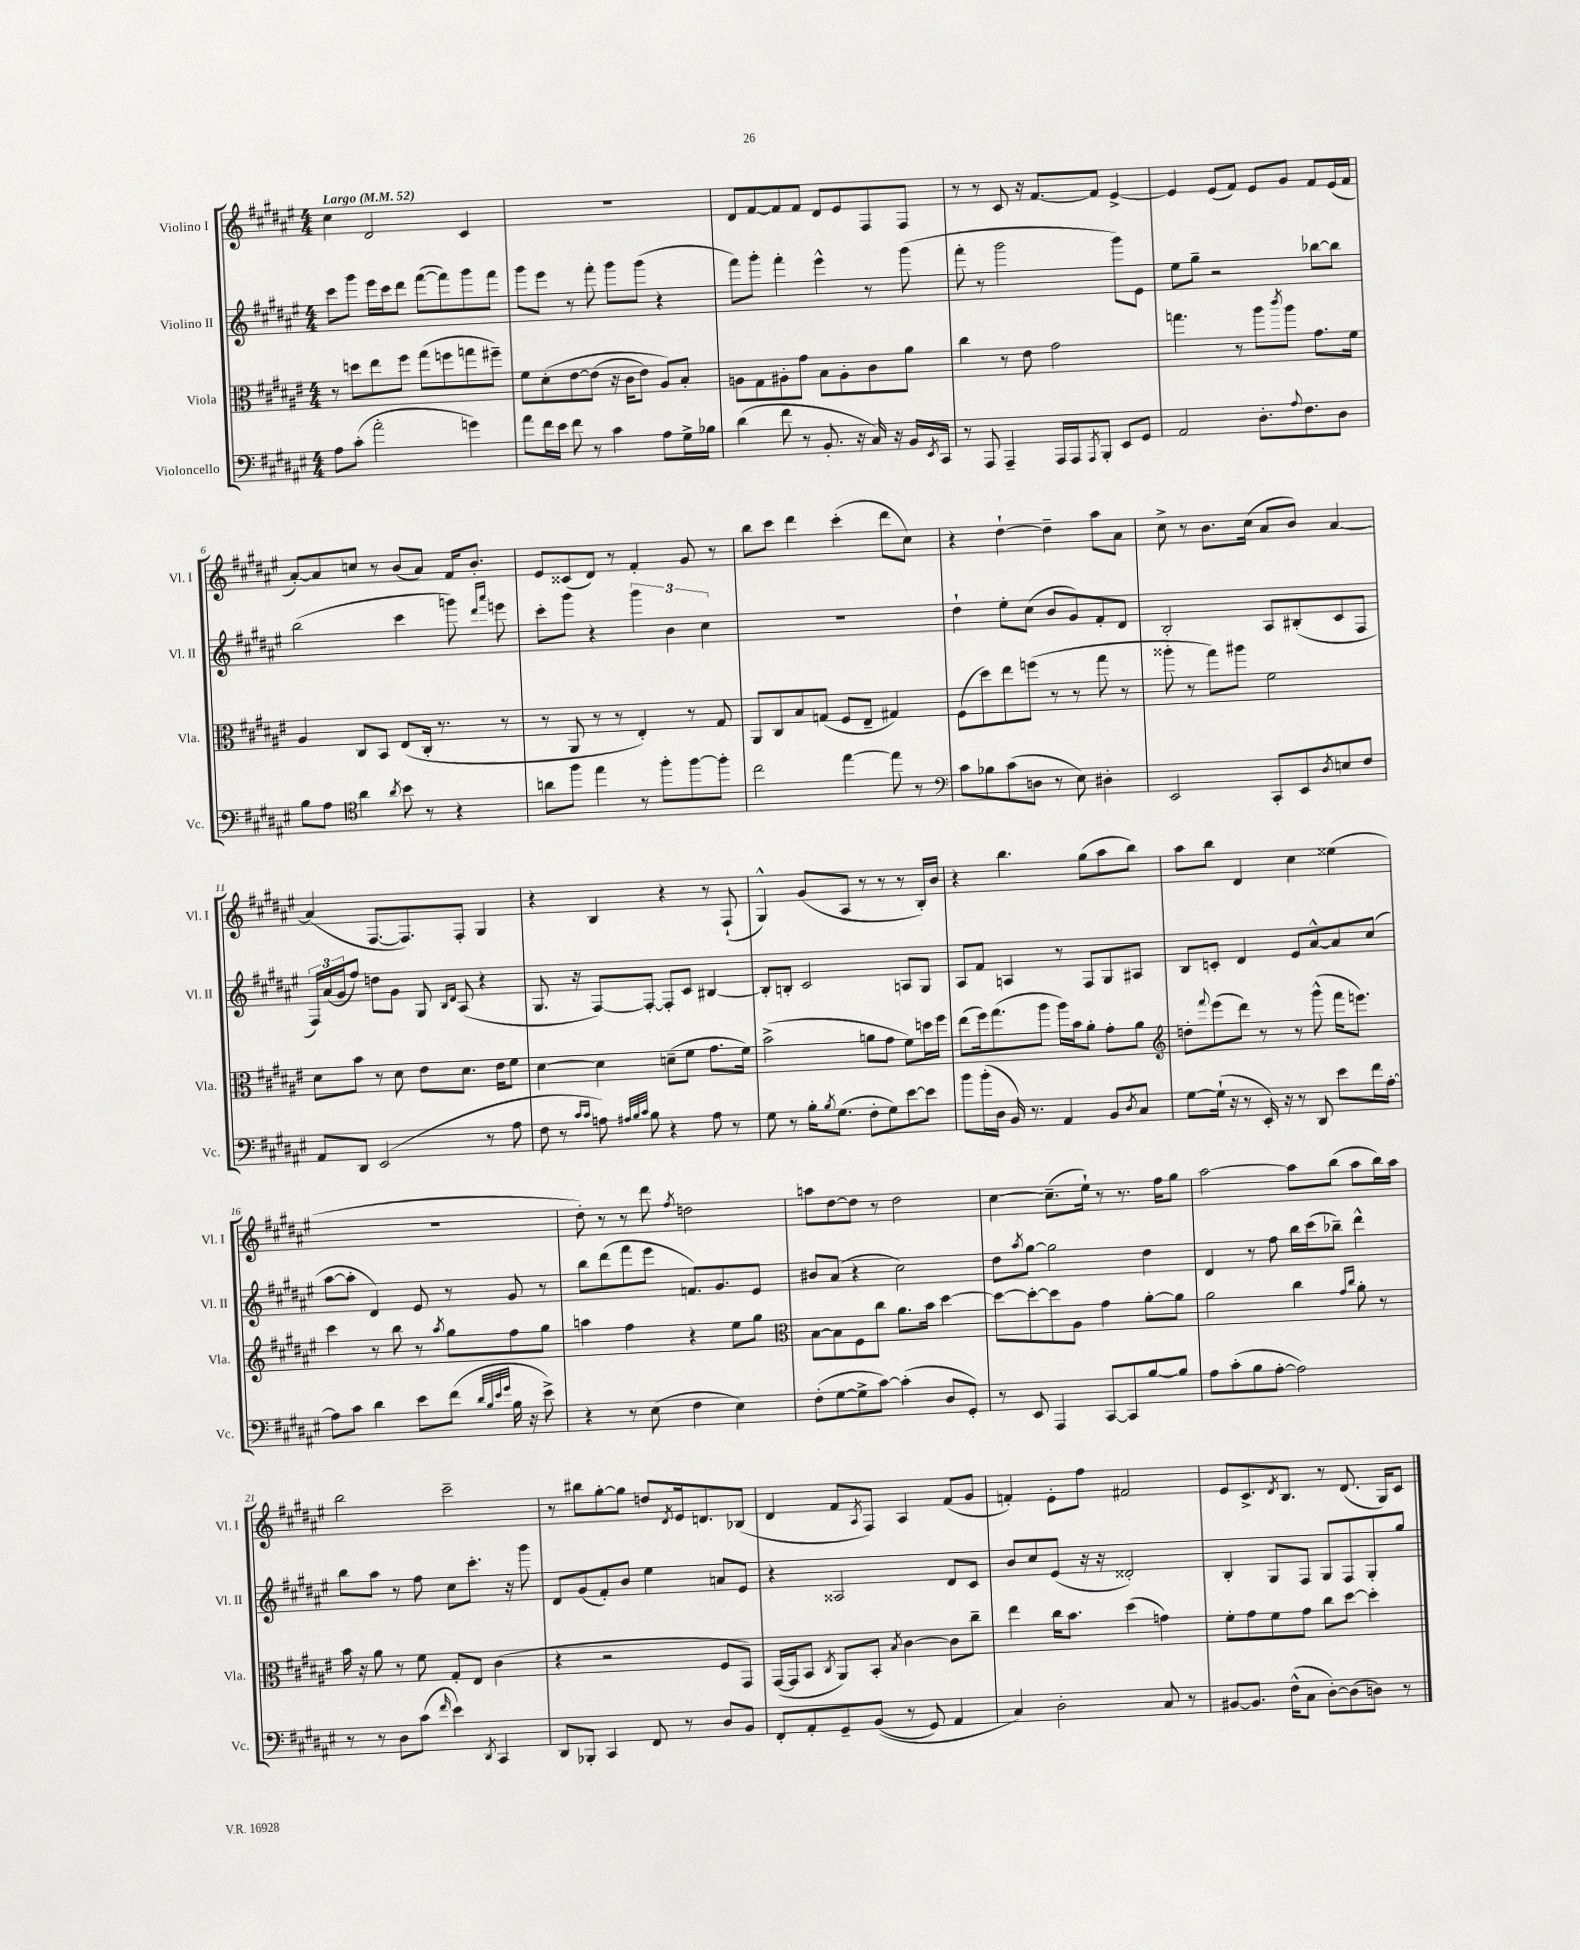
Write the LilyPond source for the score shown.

<<
\new StaffGroup <<
\new Staff = "s0" \with { instrumentName = "Violino I" shortInstrumentName = "Vl. I" } {
    \clef treble \key fis \major \numericTimeSignature \time 4/4 \tempo "Largo" 4 = 52
    cis''4 dis'2 cis'4 |
    R1 |
    dis'8 fis'8~ fis'8 fis'8 dis'8 eis'8 fis8 fis8 |
    r8 r8 cis'8 r16 fis'8.~ fis'8 eis'4~-> |
    eis'4 eis'8( fis'8) eis'8 gis'8 fis'8 eis'16( fis'16 |
    ais'8~-.) ais'8 c''8 r8 b'8( ais'8) fis'16 b'8.-. |
    eis'8 cisis'8( dis'8) r8 fis'4-. gis'8 r8 |
    b''8 cis'''8 dis'''4 cis'''4-.( dis'''8 cis''8) |
    r4 dis''4~-! dis''4-- ais''8 ais'8 |
    cis''8-> r8 b'8. cis''16( ais'8 b'8) ais'4~ |
    ais'4( fis8.~ fis8.) fis8-. gis4 |
    r4 b4 r4 r8 fis8-!( |
    gis4-^) gis'8( ais8 r8 r8 r8 b16-.) b'16 |
    r4 b''4. gis''8( ais''8 b''8) |
    ais''8 b''8 dis'4 cis''4 eisis''4( |
    R1 |
    dis''8-.) r8 r8 dis'''8 \acciaccatura { fis''8 } d''2 |
    a''8 dis''8~ dis''8 r8 dis''2 |
    cis''4~ cis''8.--( eis''16-!) r8 r8. fis''16 gis''8 |
    ais''2~ ais''8 b''8( ais''8 b''16) ais''16 |
    b''2 cis'''2-- |
    r8 bis''8 gis''8~-. gis''8 d''8 \acciaccatura { dis'8 } eis'16 d'8. bes8( |
    dis'4 fis'8 \acciaccatura { ais8 } fis8) ais4 fis'8( gis'8 |
    f'4-.) eis'8-. fis''8 fis'2 |
    eis'8 cis'8.-> \acciaccatura { dis'8 } b8. r8 dis'8.( gis16) cis'8 \bar "|." |
}
\new Staff = "s1" \with { instrumentName = "Violino II" shortInstrumentName = "Vl. II" } {
    \clef treble \key fis \major \numericTimeSignature \time 4/4
    cis'''8 gis'''8 eis'''16 cis'''16 dis'''8 fis'''8~( fis'''8) gis'''8 fis'''8 |
    gis'''8 eis'''8 r8 fis'''8-. gis'''8 gis'''8( r4 |
    fis'''8) gis'''8-. fis'''4-. eis'''4-^ r8 gis'''8( |
    fis'''8-. r8 gis'''2 gis'''8) eis'8 |
    eis''8 gis''8-- r2 bes''8~ bes''8 |
    b''2( cis'''4 g'''8) \grace { dis'''16 ais'''16 } e'''8 |
    cis'''8-. gis'''8 r4 \tuplet 3/2 { gis'''4 b'4 cis''4 } |
    R1 |
    dis''4-! eis''8-. cis''8( b'8 gis'8) fis'8-. dis'8 |
    b2-. ais8 bis8-.( cis'8 fis8 |
    \tuplet 3/2 { fis16) ais'16( gis'16 } fis''8) d''8 gis'8 gis8 \grace { b16 dis'16 } ais8( r4 |
    gis8. r16 fis8~) fis8~-. fis8-. cis'8 bis4~ |
    bis8-. b8-. cis'2 a8 gis8 |
    ais8 fis'8 a4 r8 fis8 gis8 ais8 |
    b8 c'8-. dis'4 eis'8 ais'8~-^ ais'8 cis''8( |
    ais''8~ ais''8-. dis'4) eis'8 r8 gis'8 r8 |
    b''8 dis'''8( fis'''8 eis'''8 f'8.) gis'8. eis'8 |
    bis'8 ais'8( r4 cis''2) |
    dis''8 \acciaccatura { ais''8 } gis''8~ gis''2 dis''4 |
    dis'4 r8 fis''8 b''16 cis'''16( bes''8--) dis'''4-^ |
    b''8 ais''8 r8 fis''8 cis''8 cis'''8.-. r16 gis'''8 |
    dis'8 gis'8( fis'8-.) b'8 eis''4 a'8 eis'8 |
    r4 aisis2 dis'8 cis'8 |
    b'8 cis''8 eis'8( r16 r16 disis'2-.) |
    b4-. gis8 fis8 gis8 fis8 gis8-. gis''8 \bar "|." |
}
\new Staff = "s2" \with { instrumentName = "Viola" shortInstrumentName = "Vla." } {
    \clef alto \key fis \major \numericTimeSignature \time 4/4
    r8 d''8 eis''8 fis''8 gis''8( f''8 g''8 fis''8--) |
    fis'8 dis'8-.\( eis'8~ eis'8( r16 cis'16 eis'8) ais8\) b8-. |
    a8 gis8 ais8-. gis'8 b8 ais8-. cis'8 ais'8 |
    cis''4 r8 eis'8 gis'2 |
    g''4. r8 ais''8 \acciaccatura { cis'''8 } ais''8 gis'8. fis'16 |
    ais4 cis8 b,8 eis8( cis16-. r8. r8 |
    r8 ais,8 r8 r8 eis4-.) r8 gis8 |
    ais,8 cis8 b8 g8( fis8 eis8-- gis4) |
    fis8( dis''8) eis''8 f''8( r8 r8 gis''8 r8 |
    aisis''8-. r8 gis''8) ais''8 fis'2 |
    dis'8 b'8 r8 dis'8 eis'8 dis'8. eis'16 fis'8 |
    dis'4~ dis'4 d'8--( fis'8 gis'8. fis'16) |
    b'2->( a'8 gis'8 fis'8) d''16 fis''16 |
    eis''8( fis''16) gis''8.( ais''8 ais''16) b'16 ais'8-. gis'8-. ais'8 |
    \clef treble d''8-. \appoggiatura { fis'''8 } eis'''8( dis'''8) r8 r8 gis'''8-^( fis'''16 e'''8.) |
    cis'''4 r8 b''8 r8 \acciaccatura { ais''8 } gis''8 fis''8 gis''8 |
    a''4 fis''4 r4 eis''8 gis''8 |
    \clef alto b8~ b8 fis8 cis''8 ais'8. b'16 dis''4~ |
    dis''8~ dis''8~-. dis''8 ais8 gis'4 ais'8~-. ais'8 |
    ais'2 cis''4 \grace { gis'16 cis''16 } ais'8-. r8 |
    b'16 r16 ais'8 r8 fis'8 gis8-. eis8 cis'4( |
    r4 r2 fis8 gis,8) |
    gis,16~( gis,16 b,8 \acciaccatura { cis8 } ais,8) b,8-. \acciaccatura { b8 } cis'4~ cis'8 cis''8-- |
    eis''4 cis''16 b'8. dis''4( g'4) |
    fis'8-. gis'8 fis'8 gis'8 cis''8 dis''8~ dis''4-. \bar "|." |
}
\new Staff = "s3" \with { instrumentName = "Violoncello" shortInstrumentName = "Vc." } {
    \clef bass \key fis \major \numericTimeSignature \time 4/4
    ais8 cis'8-.( ais'2-. g'4) |
    ais'8 fis'16 eis'16 fis'8 r8 cis'4 ais8 gis16-> bes16 |
    dis'4( fis'8 r8 b,8.-. r16 cis16) r16 b,16 \acciaccatura { eis,8 } cis,16 |
    r8 ais,,8 ais,,4-- ais,,16 ais,,16 \acciaccatura { ais,,8 } b,,8-. eis,8 gis,8 |
    ais,2 dis8.-. \appoggiatura { ais8 } fis8. dis8 |
    b8 ais8 \clef tenor ais'4 \acciaccatura { ais'8 } b'8 r8 r4 |
    a'8 fis''8 eis''4 r8 fis''8-. fis''8~ fis''8-. |
    cis''2 eis''4~ eis''8 r8 |
    \clef bass cis'8 bes8 cis'8( d8 r8 eis8) dis4-. |
    eis,2 cis,8-. eis,8 \acciaccatura { dis8 } e8 fis8 |
    ais,8 dis,8 eis,2( r8 ais8 |
    fis8 r8 \grace { cis'16 cis'16 } a8) \grace { ais32 b32 cis'32 } b8 r4 ais8 r8 |
    gis8 r8 b16-. \acciaccatura { b8 } gis8.( fis8-. gis8) eis'8~ eis'8 |
    b'8 b'16-.( dis16 b,16) r8. ais,4 b,8 \acciaccatura { dis8 } cis8 |
    gis8~ gis16-!( r16 r8 eis,16-.) r16 r8 dis,8 eis'8 fis'16 ais16~-. |
    ais8 cis'8 dis'4 eis'8 fis'8( \grace { dis'32 b32 eis'32 gis'32 } b16 r16 eis'8->) |
    r4 r8 eis8( fis4 eis4) |
    fis8-.( gis8~ gis8-> cis'8~) cis'4-.( dis8 gis,8-.) |
    r8 eis,8 ais,,4 cis,8~ cis,8 b8~ b8 |
    ais8 cis'8-.( b8 ais8~-. ais2) |
    r8 r8 dis8 cis'8( \grace { fis'16 } eis'4) \acciaccatura { dis,8 } cis,4 |
    dis,8 bes,,8-. cis,4 fis,8 r8 dis8 b,8 |
    fis,8-. ais,8-. gis,8-- b,8(\( r8 gis,8) ais,4 |
    cis4\) dis2-. cis8 r8 |
    bis,8~ bis,8. fis16-^( cis8 dis8~-.) dis8( d8) r8 \bar "|." |
}
>>
>>
